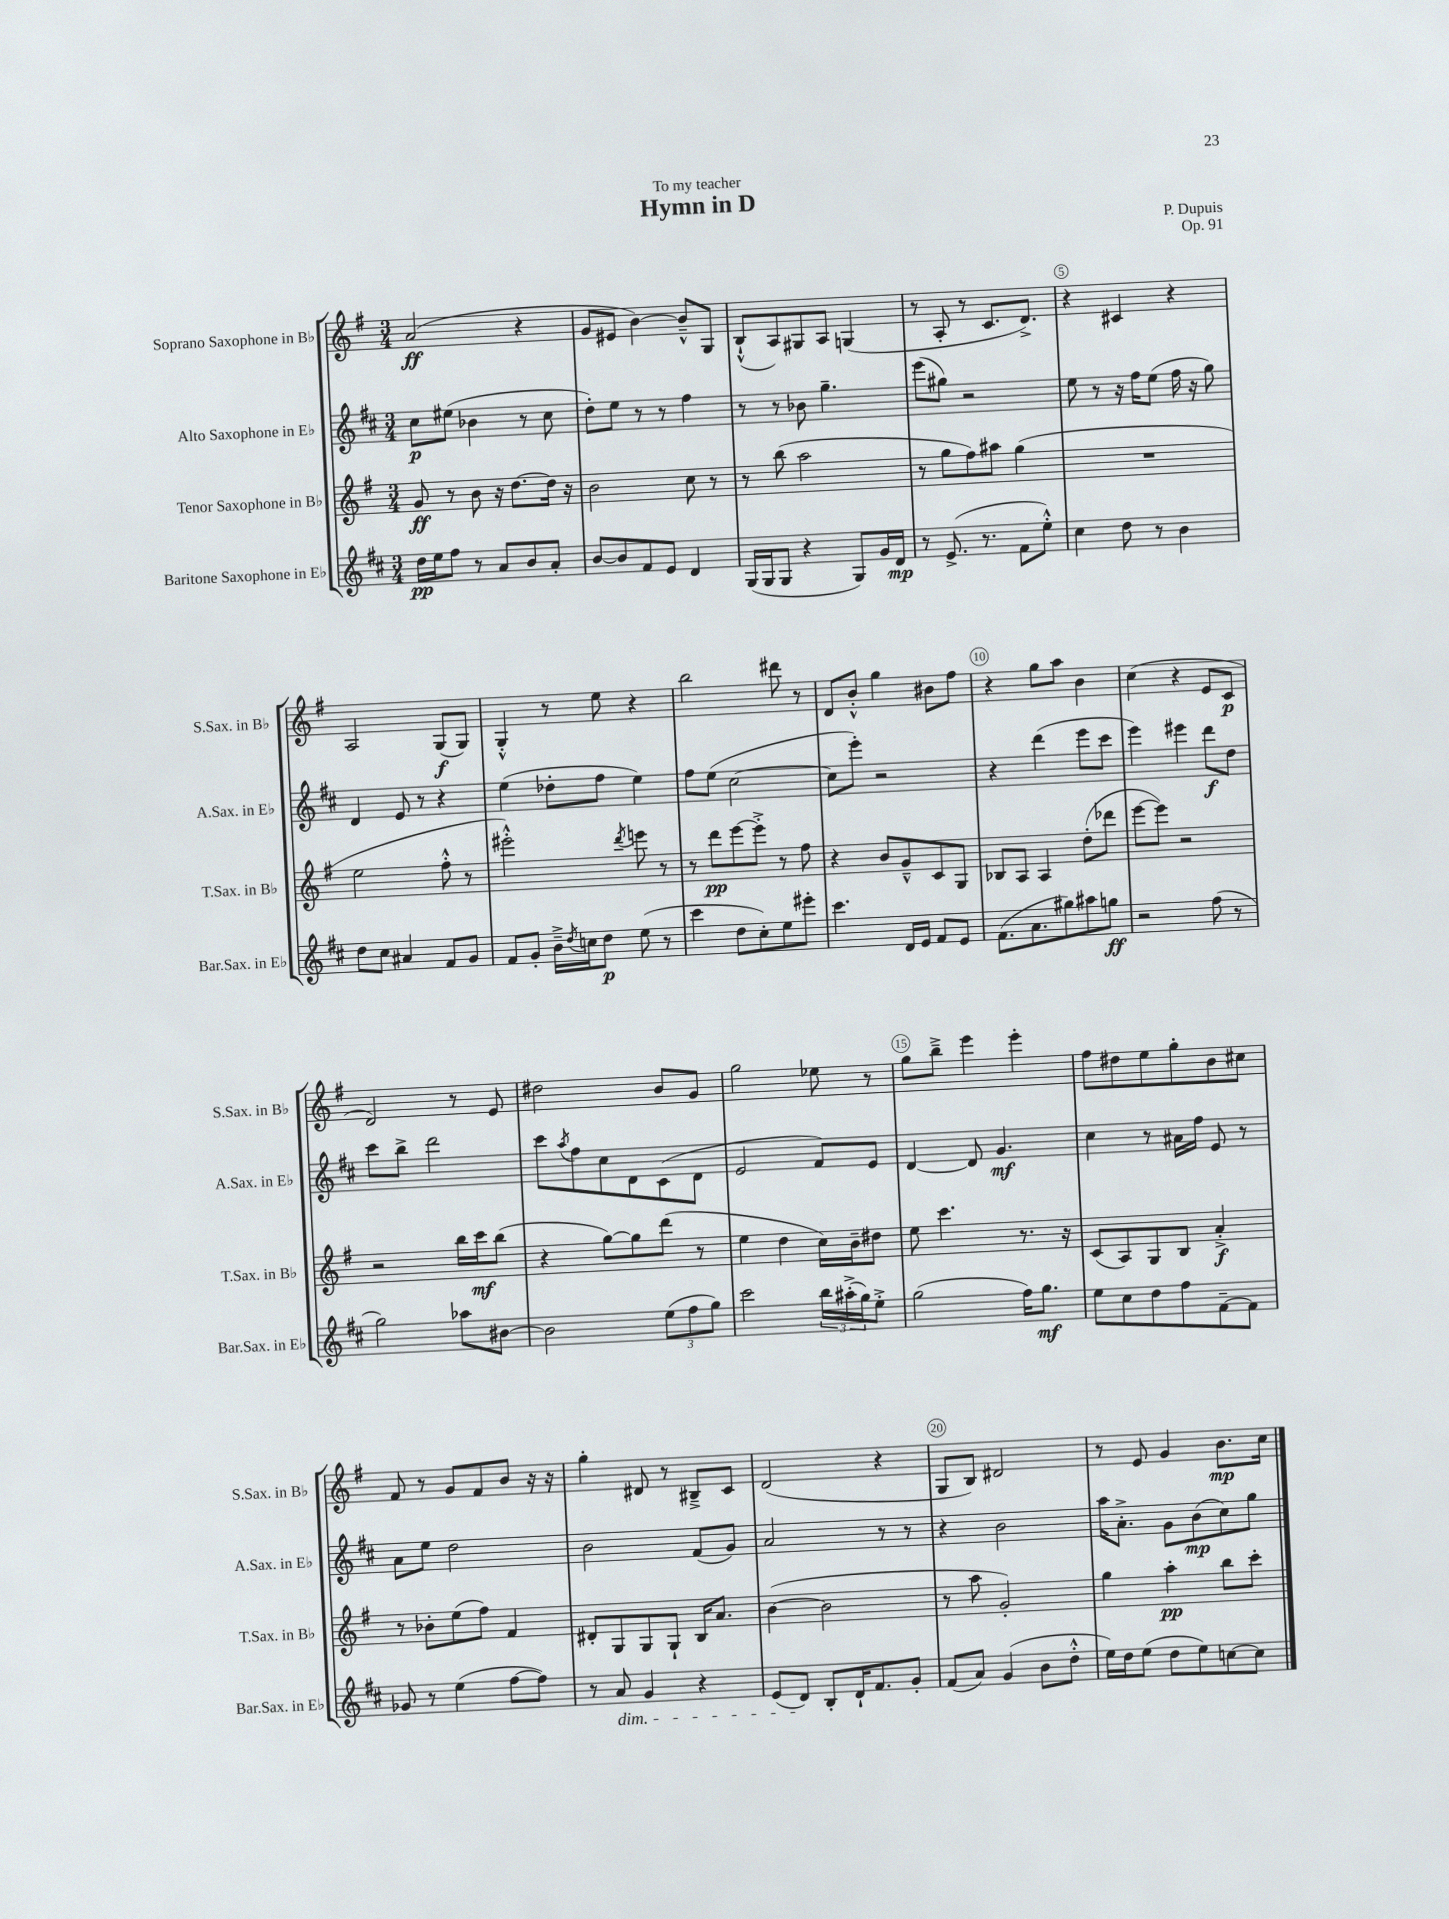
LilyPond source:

\header { title = "Hymn in D" composer = "P. Dupuis" dedication = "To my teacher" opus = "Op. 91" }
<<
\new StaffGroup <<
\new Staff = "s0" \with { instrumentName = "Soprano Saxophone in Bb" shortInstrumentName = "S.Sax. in Bb" } {
    \clef treble \key g \major \numericTimeSignature \time 3/4
    a'2\ff( r4 |
    g'8 eis'8 b'4~) b'8---^ g8 |
    b8-!-^( a8) gis8 a8 g4( |
    r8 a8-. r8 c'8. d'8.->) |
    r4 cis'4 r4 |
    a2 g8\f( g8) |
    g4-.-^ r8 e''8 r4 |
    b''2 dis'''8 r8 |
    d'8 b'8-.-^ g''4 bis'8 fis''8 |
    r4 g''8 a''8 b'4 |
    c''4( r4 e'8 c'8\p |
    d'2) r8 e'8 |
    dis''2 b'8 g'8 |
    g''2 ees''8 r8 |
    g''8 b''8---> e'''4 e'''4-. |
    fis''8 dis''8 e''8 g''8-. b'8 cis''8 |
    fis'8 r8 g'8 fis'8 b'8 r16 r16 |
    g''4-. dis'8 r8 bis8---> c'8 |
    d'2( r4 |
    g8 b8) dis'2 |
    r8 e'8 g'4 b'8.\mp c''16 \bar "|." |
}
\new Staff = "s1" \with { instrumentName = "Alto Saxophone in Eb" shortInstrumentName = "A.Sax. in Eb" } {
    \clef treble \key d \major \numericTimeSignature \time 3/4
    cis''8\p eis''8( bes'4 r8 cis''8 |
    d''8-.) e''8 r8 r8 fis''4 |
    r8 r8 bes'8 g''4.-- |
    e'''8( gis''8) r2 |
    e''8 r8 r16 fis''16 e''8( fis''16 r16 g''8) |
    d'4 e'8 r8 r4 |
    e''4( des''8-. fis''8 e''4) |
    fis''8 e''8( cis''2~ |
    cis''8 e'''8-.) r2 |
    r4 d'''4( e'''8 cis'''8 |
    e'''4) eis'''4 d'''8\f d''8 |
    cis'''8 b''8-> d'''2 |
    cis'''8 \acciaccatura { a''8 } fis''8 cis''8 d'8 cis'8( d'8 |
    e'2 fis'8) e'8 |
    d'4~ d'8 g'4.\mf |
    cis''4 r8 ais'16 fis''16 e'8 r8 |
    a'8 e''8 d''2 |
    b'2 fis'8( g'8) |
    a'2 r8 r8 |
    r4 b'2 |
    a''16 a'8.-.-> g'8 b'8\mp( cis''8) g''8 \bar "|." |
}
\new Staff = "s2" \with { instrumentName = "Tenor Saxophone in Bb" shortInstrumentName = "T.Sax. in Bb" } {
    \clef treble \key g \major \numericTimeSignature \time 3/4
    g'8\ff r8 b'8 r16 d''8.~ d''16 r16 |
    b'2 c''8 r8 |
    r8 b''8( a''2 |
    r8 g''8 fis''8) ais''8 g''4( |
    R2. |
    e''2 fis''8-.-^ r8 |
    eis'''2-.-^) \acciaccatura { d'''8 } e'''8 r8 |
    r8 d'''8\pp e'''8~ e'''8-.-> r8 fis''8 |
    r4 b'8 g'8---^ c'8 g8 |
    bes8 a8 a4 d''8-.( des'''8 |
    e'''8~ e'''8) r2 |
    r2 b''16 c'''16\mf b''8( |
    r4 g''8~) g''8 d'''8( r8 |
    e''4 d''4 c''16) b'16-- dis''8 |
    e''8 c'''4. r8. r16 |
    c'8( a8) g8 b8 a'4-.->\f |
    r8 bes'8-. e''8( fis''8) fis'4 |
    dis'8-. g8 g8 g8-! b16 a'8. |
    b'4~( b'2 |
    r8 a''8 g'2-.) |
    g''4 a''4-.\pp b''8 c'''8-. \bar "|." |
}
\new Staff = "s3" \with { instrumentName = "Baritone Saxophone in Eb" shortInstrumentName = "Bar.Sax. in Eb" } {
    \clef treble \key d \major \numericTimeSignature \time 3/4
    d''16\pp e''16 fis''8 r8 a'8 b'8 a'8-. |
    b'8~ b'8 fis'8 e'8 d'4 |
    g16( g16 g8 r4 g8) g'16 d'16\mp |
    r8 e'8.->( r8. fis'8 e''8-.-^) |
    cis''4 d''8 r8 b'4 |
    d''8 cis''8 ais'4 fis'8 g'8 |
    fis'8 g'8-. b'16---> \acciaccatura { d''8 } c''16 d''8\p e''8( r8 |
    cis'''4 d''8 cis''8-.) e''8 eis'''8-. |
    cis'''4. d'16 e'16 fis'8 e'8 |
    fis'8.( a'8. gis''8) ais''8 g''8\ff |
    r2 fis''8( r8 |
    g''2) aes''8 bis'8~ |
    bis'2 \tuplet 3/2 { e''8( fis''8 g''8) } |
    cis'''2 \tuplet 3/2 { b''16 ais''16-.->( g''16) } e''8-.-> |
    g''2( fis''16) g''8.\mf |
    e''8 cis''8 d''8 fis''8 fis'8~-- fis'8 |
    ges'8 r8 e''4( fis''8~ fis''8) |
    r8 a'8\dim g'4 r4 |
    e'8( d'8\!) b8-. d'16-! fis'8. g'8-. |
    fis'8( a'8) g'4( b'8 d''8-.-^ |
    e''16) d''16 e''8( d''8 e''8) c''8~ c''8 \bar "|." |
}
>>
>>
\layout { \context { \Score \override BarNumber.break-visibility = ##(#f #t #t) barNumberVisibility = #(every-nth-bar-number-visible 5) \override BarNumber.stencil = #(make-stencil-circler 0.1 0.3 ly:text-interface::print) } }
